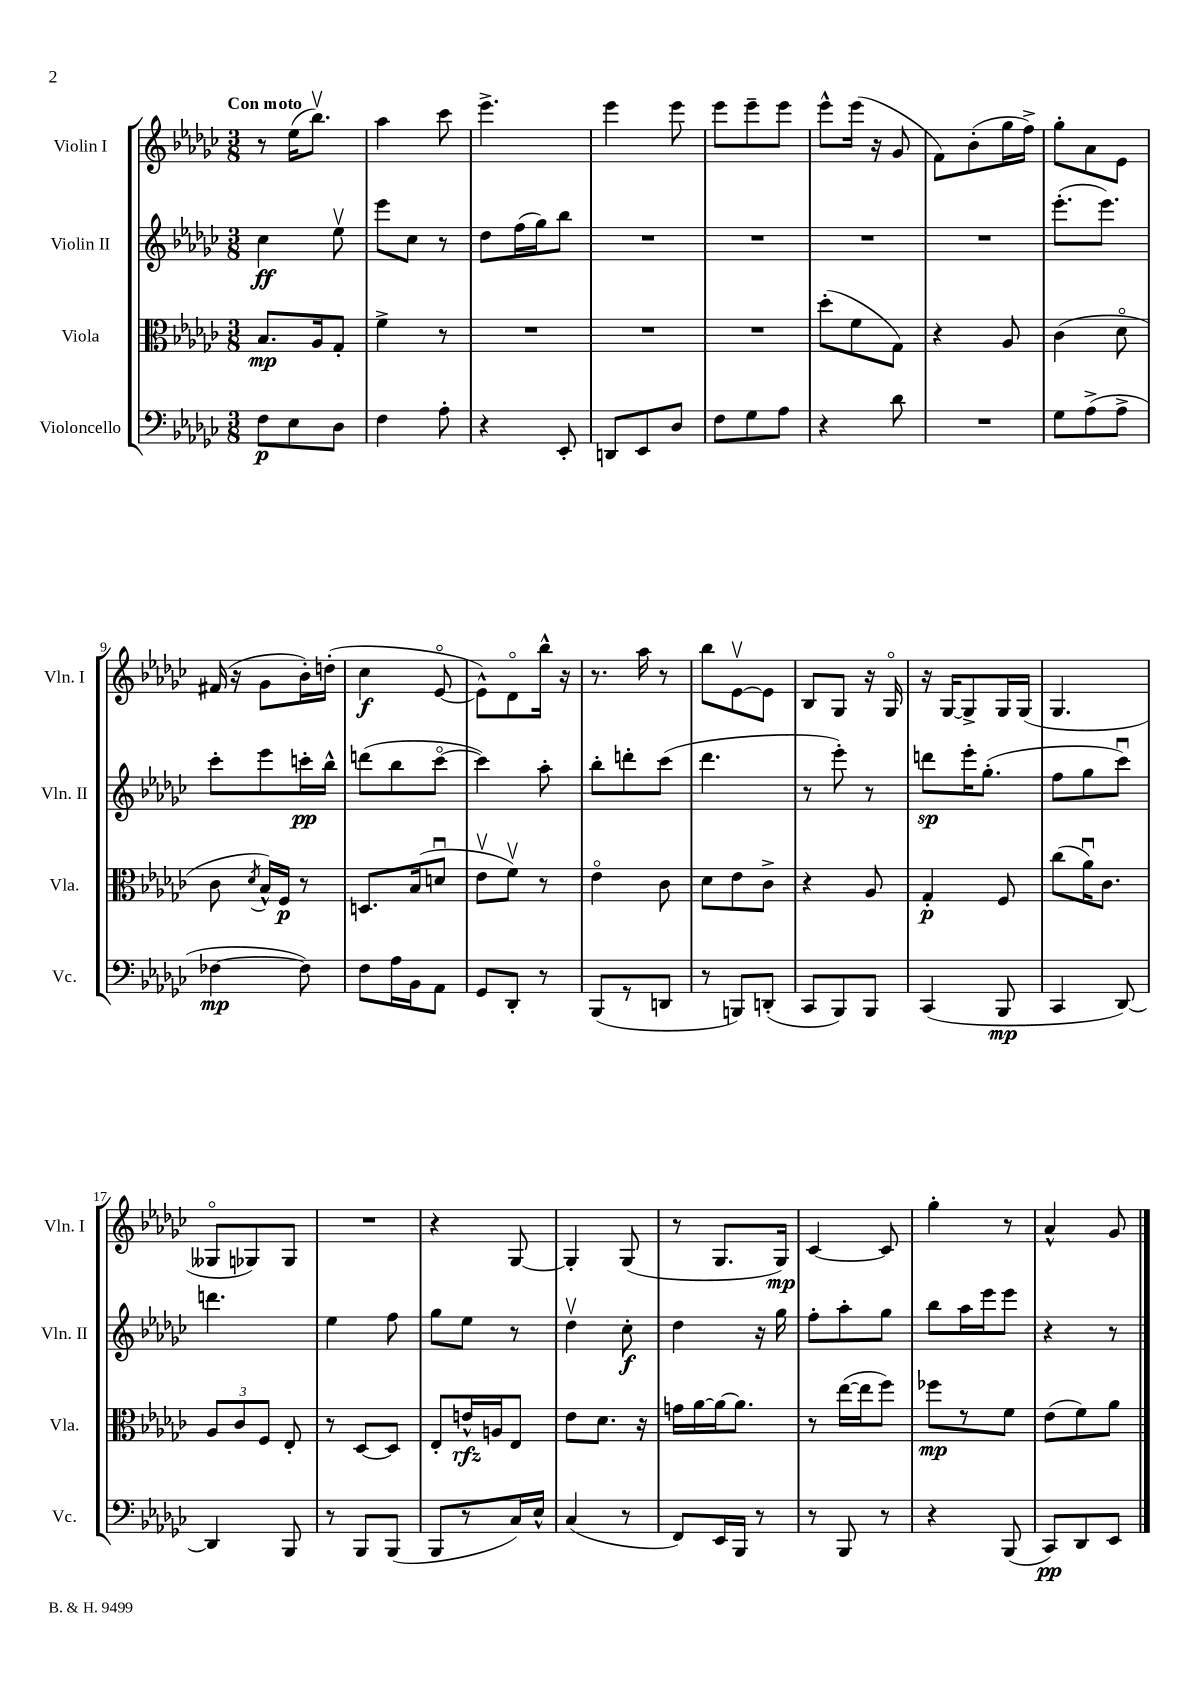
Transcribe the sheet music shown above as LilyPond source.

<<
\new StaffGroup <<
\new Staff = "s0" \with { instrumentName = "Violin I" shortInstrumentName = "Vln. I" } {
    \clef treble \key ges \major \numericTimeSignature \time 3/8 \tempo "Con moto"
    \autoBeamOff r8 ees''16[( bes''8.]\upbow) |
    aes''4 ces'''8 |
    ees'''4.-> |
    ees'''4 ees'''8 |
    ees'''8[ ees'''8-- ees'''8] |
    ees'''8[-^ ees'''16]( r16 ges'8 |
    f'8[) bes'8-.( ges''16 f''16]->) |
    ges''8[-. aes'8 ees'8] |
    fis'16( r16 ges'8[ bes'16-.) d''16]-.( |
    ces''4\f ees'8~\flageolet |
    ees'8[-^) des'8\flageolet bes''16]-^ r16 |
    r8. aes''16 r8 |
    bes''8[ ees'8~\upbow ees'8] |
    bes8[ ges8] r16 ges16\flageolet |
    r16 ges16[~ ges8-> ges16 ges16]( |
    ges4. |
    geses8[\flageolet ges8) ges8] |
    R4. |
    r4 ges8~ |
    ges4-. ges8( |
    r8 ges8.[ ges16]\mp) |
    ces'4~ ces'8 |
    ges''4-. r8 |
    aes'4-^ ges'8 \bar "|." |
}
\new Staff = "s1" \with { instrumentName = "Violin II" shortInstrumentName = "Vln. II" } {
    \clef treble \key ges \major \numericTimeSignature \time 3/8
    \autoBeamOff ces''4\ff ees''8\upbow |
    ees'''8[ ces''8] r8 |
    des''8[ f''16( ges''16) bes''8] |
    R4. |
    R4. |
    R4. |
    R4. |
    ees'''8.[-.( ees'''8.]) |
    ces'''8[-. ees'''8 c'''16-.\pp bes''16]-^ |
    d'''8[( bes''8 ces'''8]~\flageolet |
    ces'''4) aes''8-. |
    bes''8[-. d'''8-. ces'''8]( |
    des'''4. |
    r8 ees'''8-.) r8 |
    d'''8[\sp ees'''16-. ges''8.]-.( |
    f''8[ ges''8 ces'''8]\downbow) |
    d'''4. |
    ees''4 f''8 |
    ges''8[ ees''8] r8 |
    des''4\upbow ces''8-.\f |
    des''4 r16 ges''16 |
    f''8[-. aes''8-. ges''8] |
    bes''8[ aes''16 ees'''16 ees'''8] |
    r4 r8 \bar "|." |
}
\new Staff = "s2" \with { instrumentName = "Viola" shortInstrumentName = "Vla." } {
    \clef alto \key ges \major \numericTimeSignature \time 3/8
    \autoBeamOff bes8.[\mp aes16 ges8]-. |
    f'4-> r8 |
    R4. |
    R4. |
    R4. |
    des''8[-.( f'8 ges8]) |
    r4 aes8 |
    ces'4( des'8\flageolet |
    ces'8 \acciaccatura { des'8 } bes16[-^) f16]\p r8 |
    d8.[ bes16( d'8]\downbow |
    ees'8[\upbow f'8]\upbow) r8 |
    ees'4\flageolet ces'8 |
    des'8[ ees'8 ces'8]-> |
    r4 aes8 |
    ges4-.\p f8 |
    ces''8[( aes'16\downbow) ces'8.] |
    \tuplet 3/2 { aes8[ ces'8 f8] } ees8-. |
    r8 des8[~ des8] |
    ees8[-. e'16-^\rfz a16 ees8] |
    ees'8[ des'8.] r16 |
    g'16[ aes'16~ aes'16~ aes'8.] |
    r8 ees''16[~( ees''16 f''8]) |
    fes''8[\mp r8 f'8] |
    ees'8[( f'8) aes'8] \bar "|." |
}
\new Staff = "s3" \with { instrumentName = "Violoncello" shortInstrumentName = "Vc." } {
    \clef bass \key ges \major \numericTimeSignature \time 3/8
    \autoBeamOff f8[\p ees8 des8] |
    f4 aes8-. |
    r4 ees,8-. |
    d,8[ ees,8 des8] |
    f8[ ges8 aes8] |
    r4 des'8 |
    R4. |
    ges8[ aes8->( aes8]-> |
    fes4~\mp fes8) |
    f8[ aes16 bes,16 aes,8] |
    ges,8[ des,8]-. r8 |
    bes,,8[( r8 d,8] |
    r8 b,,8[) d,8]-.( |
    ces,8[ bes,,8) bes,,8] |
    ces,4( bes,,8\mp |
    ces,4 des,8~) |
    des,4 bes,,8 |
    r8 bes,,8[ bes,,8]( |
    bes,,8[ r8 ces16) ees16]-^ |
    ces4( r8 |
    f,8[) ees,16 bes,,16] r8 |
    r8 bes,,8 r8 |
    r4 bes,,8( |
    ces,8[\pp) des,8 ees,8] \bar "|." |
}
>>
>>
